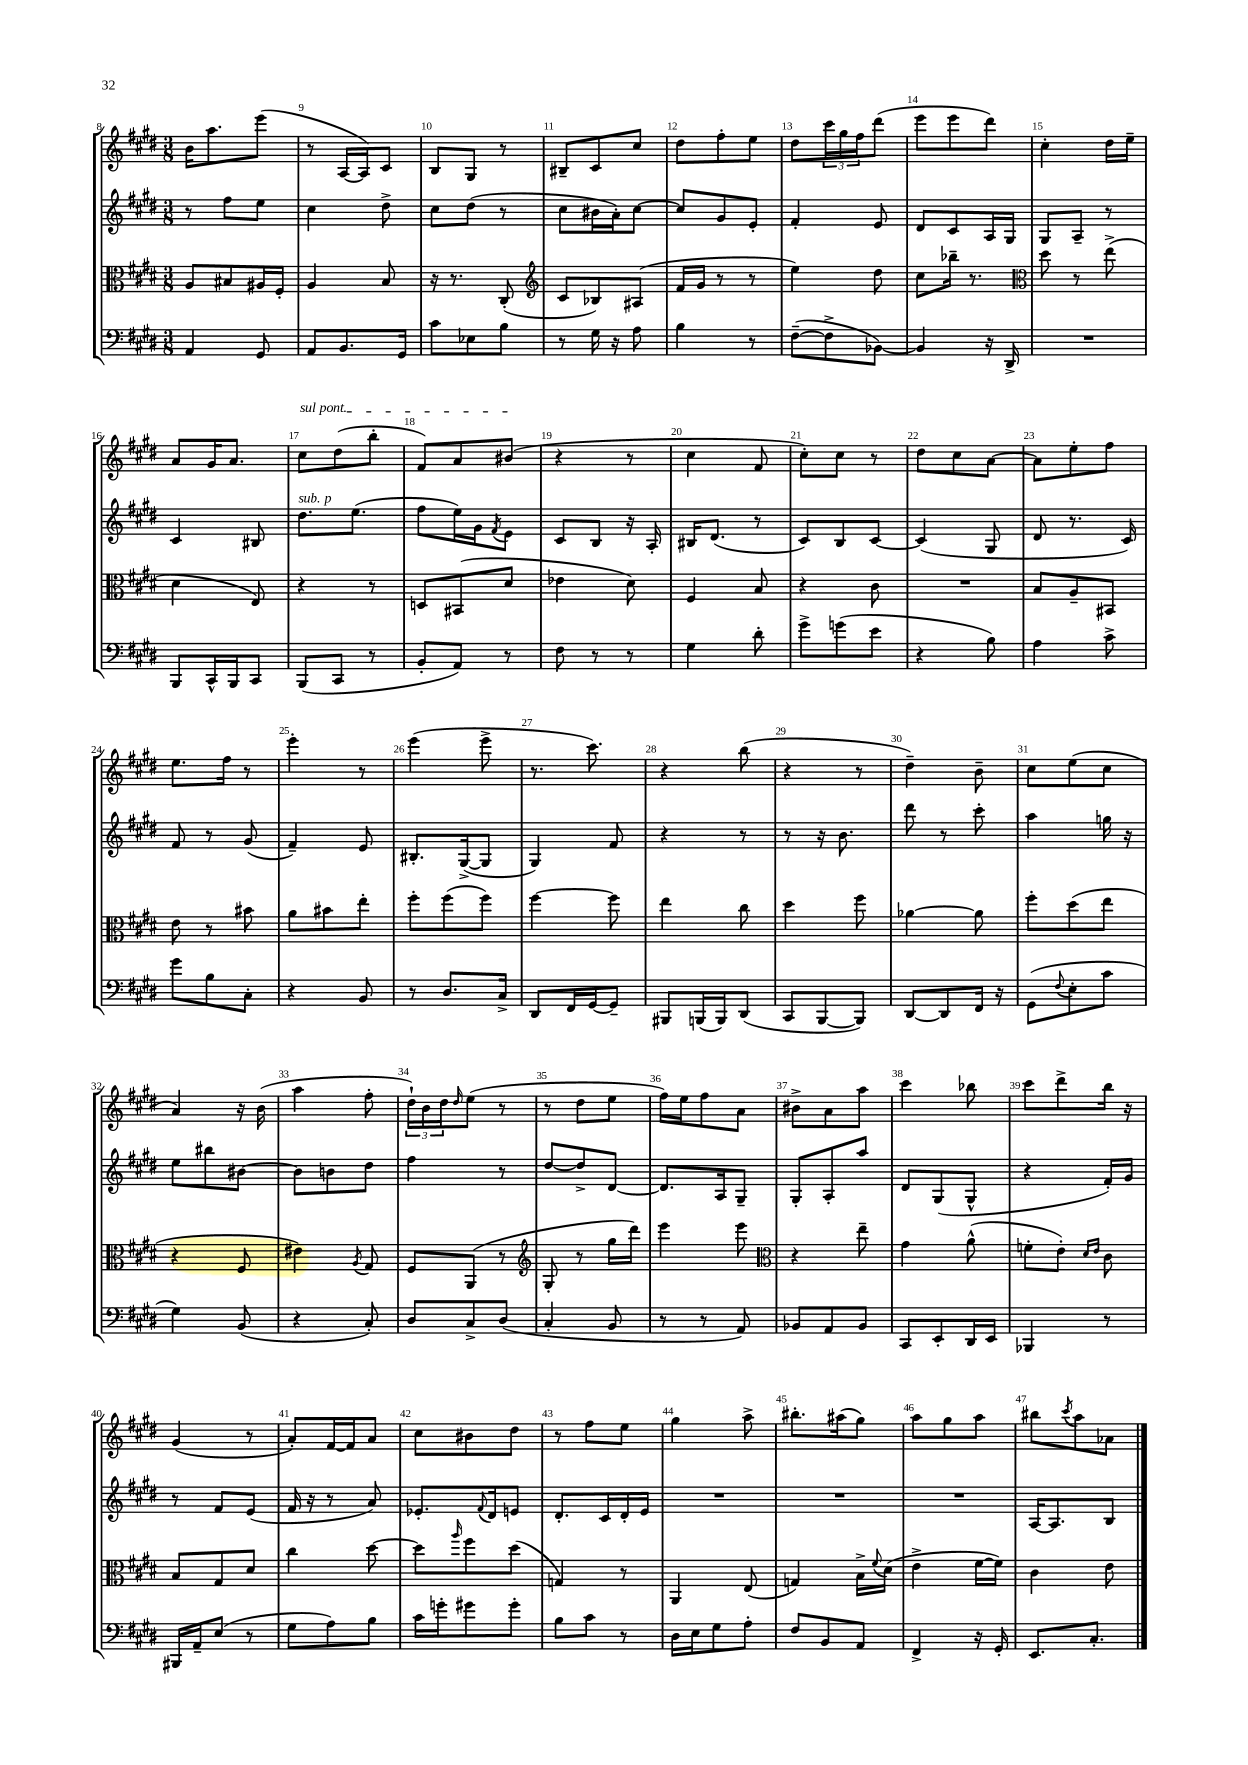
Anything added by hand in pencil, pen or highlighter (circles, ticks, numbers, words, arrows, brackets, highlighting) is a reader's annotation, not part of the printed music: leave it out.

**kern	**kern	**kern	**kern
*staff4	*staff3	*staff2	*staff1
*clefF4	*clefC3	*clefG2	*clefG2
*k[f#c#g#d#]	*k[f#c#g#d#]	*k[f#c#g#d#]	*k[f#c#g#d#]
*M3/8	*M3/8	*M3/8	*M3/8
4AA	8A	8r	16b
.	.	.	8.aa
.	8B#	8ff#	.
8GG#	16A#	8ee	(8eee
.	16F#'	.	.
=	=	=	=
8AA	4A	4cc#	8r
8.BB	.	.	[16A
.	.	.	16A])
.	8B	8dd#^	8c#
16GG#	.	.	.
=	=	=	=
8c#	16r	8cc#	8B
.	8.r	.	.
8E-	.	(8dd#	8G#
8B	(8C#'	8r	8r
=	=	=	=
*	*clefG2	*	*
8r	8c#	8cc#	8B#~
16G#	8B-)	16b#	8c#
16r	.	16a')	.
8A	(8A#	[8cc#	8cc#
=	=	=	=
4B	16f#	8cc#]	8dd#
.	16g#	.	.
.	8r	8g#	8ff#'
8r	8r	8e'	8ee
=	=	=	=
([8F#~	4ee)	4f#'	8dd#
8F#^]	.	.	24ccc#
.	.	.	24gg#
.	.	.	24ff#
[8BB-)	8dd#	8e	(8ddd#
=	=	=	=
4BB-]	8cc#	8d#	8eee
.	16bb-~	8c#	8eee
.	8.r	.	.
16r	.	16A	8ddd#)
16DD#^	.	16G#	.
=	=	=	=
*	*clefC3	*	*
4.r	8dd#	8G#	4cc#'
.	8r	8A~	.
.	(8ee^	8r	16dd#
.	.	.	16ee~
=	=	=	=
8BBB	4d#	4c#	8a
16CC#^^	.	.	16g#
16BBB	.	.	8.a
8CC#	8E)	8B#	.
=	=	=	=
(8BBB	4r	8.dd#	8cc#
8CC#	.	.	(8dd#
.	.	(8.ee	.
8r	8r	.	8bb'
=	=	=	=
8BB'	8D	8ff#	8f#)
8AA)	(8BB#	16ee)	8a
.	.	16g#	.
.	.	8qf#	.
8r	8d#	8e	(8b#
=	=	=	=
8F#	4e-	8c#	4r
8r	.	8B	.
8r	8d#)	16r	8r
.	.	16A'	.
=	=	=	=
4G#	4F#	16B#	4cc#
.	.	(8.d#	.
8d#'	8B	8r	8f#
=	=	=	=
8g#^	4r	8c#)	8cc#')
(8g	.	8B	8cc#
8e	8c#	[8c#	8r
=	=	=	=
4r	4.r	(4c#]	8dd#
.	.	.	8cc#
8B)	.	8G#	[8a
=	=	=	=
4A	8B	8d#	8a]
.	8A~	8.r	8ee'
8c#^	8BB#	.	8ff#
.	.	16c#)	.
=	=	=	=
8g#	8e	8f#	8.ee
8B	8r	8r	.
.	.	.	16ff#
8C#'	8b#	(8g#	8r
=	=	=	=
4r	8a	4f#~)	4eee'
.	8b#	.	.
8BB	8ee'	8e	8r
=	=	=	=
8r	8ff#'	8.B#'	(4eee
8.D#	(8ff#	.	.
.	.	([16G#^	.
.	8ff#)	8G#]	8eee^
16C#^	.	.	.
=	=	=	=
8DD#	[4ff#	4G#)	8.r
16FF#	.	.	.
[16GG#	.	.	8.ccc#)
8GG#~]	8ff#]	8f#	.
=	=	=	=
8BBB#	4ee	4r	4r
(16BBB	.	.	.
16BBB)	.	.	.
(8DD#	8cc#	8r	(8bb
=	=	=	=
8CC#	4dd#	8r	4r
[8BBB	.	16r	.
.	.	8.b	.
8BBB])	8ff#	.	8r
=	=	=	=
[8DD#	[4a-	8ddd#	4dd#~)
8DD#]	.	8r	.
16FF#	8a-]	8ccc#'	8b~
16r	.	.	.
=	=	=	=
(8GG#	8ff#'	4aa	8cc#
8qqF#	.	.	.
8E'	(8dd#	.	(8ee
8c#	8ee	16gg	8cc#
.	.	16r	.
=	=	=	=
4G#)	4r	8ee	4a)
.	.	8bb#	.
(8BB	8F#	[8b#	16r
.	.	.	(16b
=	=	=	=
4r	4e#)	8b#]	4aa
.	.	8b	.
.	8qA	.	.
8C#')	8G#	8dd#	8ff#'
=	=	=	=
8D#	8F#	4ff#	24dd#`)
.	.	.	24b
.	.	.	24dd#
.	.	.	16qqdd#
8C#^	(8AA	.	(8ee
(8D#	8r	8r	8r
=	=	=	=
*	*clefG2	*	*
4C#'	8G#'	[8dd#	8r
.	8r	8dd#^]	8dd#
8BB	16gg#	[8d#	8ee
.	16ddd#)	.	.
=	=	=	=
8r	4eee	8.d#]	16ff#)
.	.	.	16ee
8r	.	.	8ff#
.	.	16A	.
8AA)	8eee	8G#~	8a
=	=	=	=
*	*clefC3	*	*
8BB-	4r	8G#'	8b#^
8AA	.	8A'	8a
8BB-	8ee~	8aa	8aa
=	=	=	=
8CC#	4g#	8d#	4ccc#
8EE'	.	(8G#	.
16DD#	(8a^^	8G#^^	8bb-
16EE	.	.	.
=	=	=	=
4BBB-	8f'	4r	8ccc#
.	8e')	.	8ddd#^
.	16qqd#	.	.
.	16qqe	.	.
8r	8c#	16f#')	16bb
.	.	16g#	16r
=	=	=	=
16BBB#	8B	8r	(4g#
16AA~	.	.	.
(8E	8G#	8f#	.
8r	8d#	(8e	8r
=	=	=	=
8G#	4cc#	16f#	8a')
.	.	16r	.
8A)	.	8r	[16f#
.	.	.	16f#]
8B	[8dd#	8a)	8a
=	=	=	=
16c#	8dd#]	8.e-'	8cc#
16g'	.	.	.
.	16qqaa	.	.
8g#	8ff#	.	8b#
.	.	8qqf#	.
.	.	16d#	.
8g#'	(8dd#	8e	8dd#
=	=	=	=
8B	4G)	8.d#'	8r
8c#	.	.	8ff#
.	.	16c#	.
8r	8r	16d#'	8ee
.	.	16e	.
=	=	=	=
16D#	4AA	4.r	4gg#
16E	.	.	.
8G#	.	.	.
8A'	(8E	.	8aa^
=	=	=	=
8F#	4G)	4.r	8.bb#'
8BB	.	.	.
.	.	.	(16aa#
8AA	16B^	.	8gg#)
.	8qqf#	.	.
.	(16d#	.	.
=	=	=	=
4FF#^	4e^	4.r	8aa
.	.	.	8gg#
16r	[16f#	.	8aa
16GG#'	16f#])	.	.
=	=	=	=
8.EE	4c#	[16A	8bb#
.	.	8.A]	.
.	.	.	8qccc#
.	.	.	8aa
8.C#'	.	.	.
.	8e	8B	8a-
==	==	==	==
*-	*-	*-	*-
